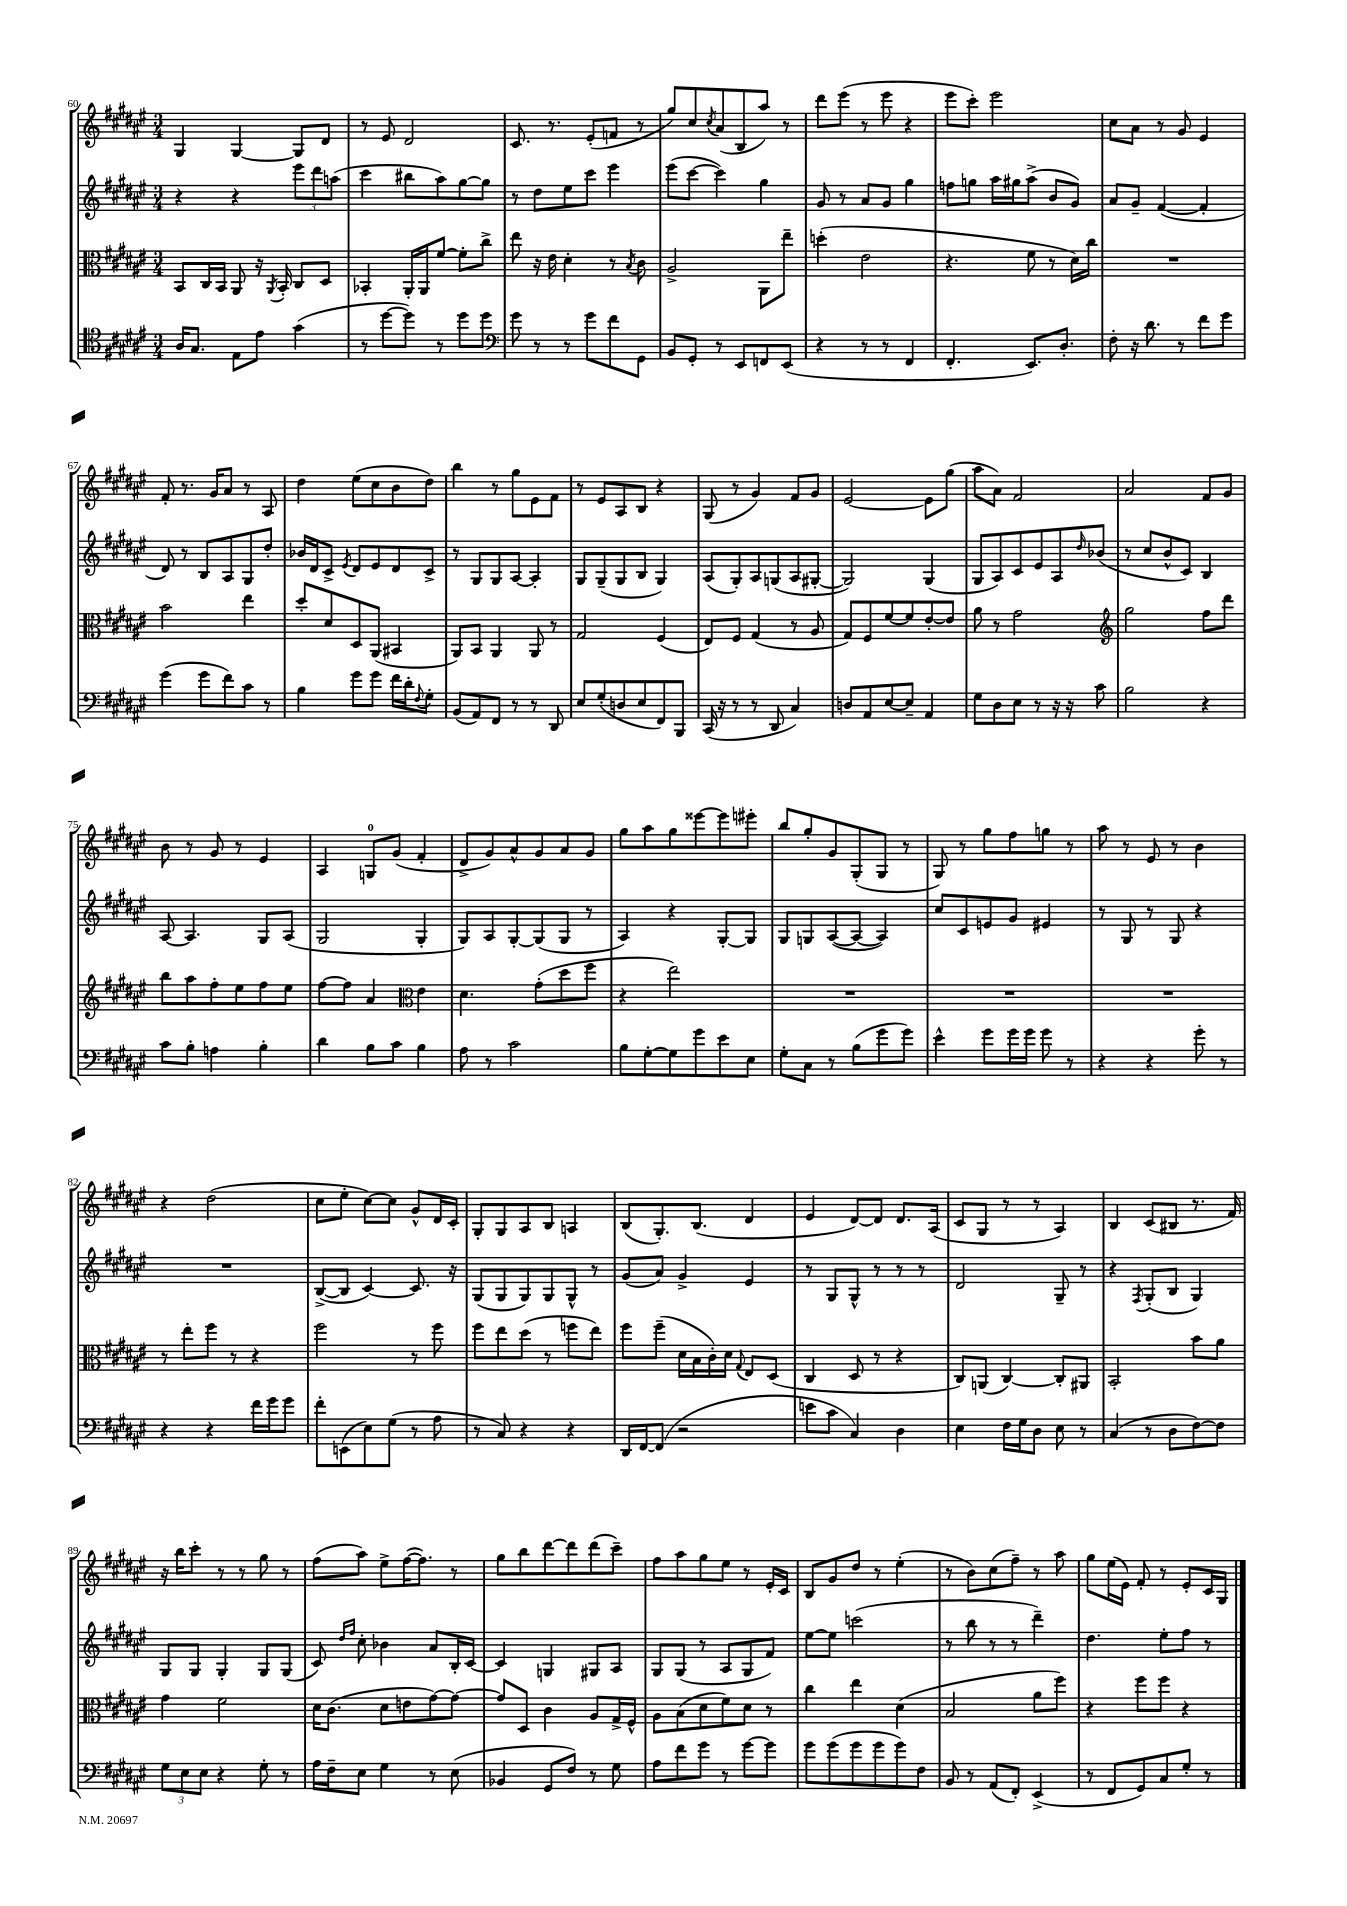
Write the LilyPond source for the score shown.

<<
\new StaffGroup <<
\new Staff = "s0" {
    \clef treble \key fis \major \numericTimeSignature \time 3/4
    gis4 gis4~ gis8 dis'8 |
    r8 eis'8 dis'2 |
    cis'8. r8. eis'8-.( f'8 r8 |
    gis''8) cis''8 \acciaccatura { cis''8 } ais'8( b8 ais''8) r8 |
    dis'''8 eis'''8( r8 eis'''8 r4 |
    eis'''8 cis'''8-.) eis'''2 |
    cis''8 ais'8 r8 gis'8 eis'4 |
    fis'8-. r8. gis'16 ais'8 r8 ais8 |
    dis''4 eis''8( cis''8 b'8 dis''8) |
    b''4 r8 gis''8 eis'8 fis'8 |
    r8 eis'8 ais8 b8 r4 |
    gis8( r8 gis'4) fis'8 gis'8 |
    eis'2~ eis'8 gis''8( |
    ais''8 ais'8) fis'2 |
    ais'2 fis'8 gis'8 |
    b'8 r8 gis'8 r8 eis'4 |
    ais4 g8-0 gis'8( fis'4-. |
    dis'8-> gis'8) ais'8-^ gis'8 ais'8 gis'8 |
    gis''8 ais''8 gis''8 eisis'''8~ eisis'''8 eis'''8-. |
    b''8 gis''8-. gis'8 gis8-.( gis8 r8 |
    gis8) r8 gis''8 fis''8 g''8 r8 |
    ais''8 r8 eis'8 r8 b'4 |
    r4 dis''2( |
    cis''8 eis''8-. cis''8~) cis''8 gis'8-^ dis'16 cis'16-. |
    gis8-. gis8 ais8 b8 a4 |
    b8( gis8.-.) b8.( dis'4 |
    eis'4 dis'8~) dis'8 dis'8. ais16( |
    cis'8 gis8 r8 r8 ais4) |
    b4 cis'8( bis8 r8. fis'16) |
    r16 b''16 cis'''8-. r8 r8 gis''8 r8 |
    fis''8( ais''8) eis''8-> fis''16~( fis''8.) r8 |
    gis''8 b''8 dis'''8~ dis'''8 dis'''8( cis'''8--) |
    fis''8 ais''8 gis''8 eis''8 r8 eis'16-. cis'16 |
    b8 gis'8 dis''8 r8 eis''4-.( |
    r8 b'8) cis''8( fis''8--) r8 ais''8 |
    gis''8 eis''16( eis'16) fis'8-. r8 eis'8-. cis'16 gis16 \bar "|." |
}
\new Staff = "s1" {
    \clef treble \key fis \major \numericTimeSignature \time 3/4
    r4 r4 \tuplet 3/2 { eis'''8 dis'''8 a''8( } |
    cis'''4 bis''8 ais''8) gis''8~ gis''8 |
    r8 dis''8 eis''8 cis'''8 eis'''4 |
    eis'''8( cis'''8~ cis'''4) gis''4 |
    gis'8 r8 ais'8 gis'8 gis''4 |
    f''8 g''8 ais''16 gis''16 ais''8->( b'8 gis'8) |
    ais'8 gis'8-- fis'4~( fis'4-. |
    dis'8) r8 b8 ais8 gis8 dis''8-. |
    bes'16 dis'16 cis'8-> \acciaccatura { eis'8 } dis'8 eis'8 dis'8 cis'8-> |
    r8 gis8 gis8 ais8~ ais4-. |
    gis8 gis8--( gis8 b8 gis4) |
    ais8( gis8-.) ais8 g8( ais8 gis8~-. |
    gis2) gis4( |
    gis8 ais8) cis'8 eis'8 ais8 \grace { dis''16 } bes'8( |
    r8 cis''8 b'8-^ cis'8) b4 |
    ais8~ ais4. gis8 ais8( |
    gis2 gis4-. |
    gis8) ais8 gis8~-. gis8( gis8 r8 |
    ais4) r4 gis8~-. gis8 |
    gis8 g8 ais8~( ais8~ ais4) |
    cis''8 cis'8 e'8 gis'8 eis'4 |
    r8 gis8 r8 gis8 r4 |
    R2. |
    b8~->( b8 cis'4~) cis'8. r16 |
    gis8( gis8 gis8) gis8 gis8-^ r8 |
    gis'8( ais'8) gis'4-> eis'4 |
    r8 gis8 gis8-^ r8 r8 r8 |
    dis'2 gis8-- r8 |
    r4 \acciaccatura { fis8 } gis8-.( b8 gis4) |
    gis8 gis8 gis4-. gis8 gis8( |
    cis'8) \grace { dis''16 fis''16 } cis''8-. bes'4 ais'8 b16-. cis'16~ |
    cis'4 g4 gis8 ais8 |
    gis8 gis8( r8 ais8 gis8 fis'8) |
    eis''8~ eis''8 c'''2( |
    r8 b''8 r8 r8 dis'''4--) |
    dis''4. eis''8-. fis''8 r8 \bar "|." |
}
\new Staff = "s2" {
    \clef alto \key fis \major \numericTimeSignature \time 3/4
    b,8 cis16 b,16 ais,8 r16 \acciaccatura { ais,8 } b,16-. cis8 dis8 |
    bes,4-. ais,16-. ais,16 fis'8~ fis'8-. cis''8-> |
    eis''8 r16 eis'16 dis'4-. r8 \acciaccatura { b8 } cis'8 |
    ais2-> ais,8 eis''8-- |
    d''4-.( eis'2 |
    r4. fis'8 r8 dis'16) cis''16 |
    R2. |
    b'2 eis''4 |
    dis''8-. dis'8 dis8 ais,8( bis,4 |
    ais,8) b,8 ais,4 ais,8 r8 |
    gis2 fis4( |
    eis8) fis8 gis4( r8 ais8 |
    gis8) fis8 fis'8~ fis'8 eis'8~-. eis'8 |
    ais'8 r8 gis'2 |
    \clef treble gis''2 fis''8 dis'''8 |
    b''8 ais''8 fis''8-. eis''8 fis''8 eis''8 |
    fis''8~ fis''8 ais'4 \clef alto eis'4 |
    dis'4. gis'8-.( dis''8 fis''8 |
    r4 eis''2) |
    R2. |
    R2. |
    R2. |
    r8 eis''8-. fis''8 r8 r4 |
    fis''2 r8 fis''8 |
    fis''8 eis''8 dis''8( r8 f''8 eis''8) |
    fis''8 fis''8--( dis'16 b16 cis'16-.) dis'16 \appoggiatura { gis8 } eis8 dis8( |
    cis4 dis8 r8 r4 |
    cis8) a,8( cis4~) cis8-. ais,8 |
    b,2-. b'8 ais'8 |
    gis'4 fis'2 |
    dis'16 cis'8.( dis'8 e'8 gis'8~) gis'8~ |
    gis'8 dis8 cis'4 ais8 gis16-> fis16-^ |
    ais8 b8( dis'8 fis'8) dis'8 r8 |
    cis''4 eis''4 dis'4( |
    b2 ais'8 fis''8) |
    r4 fis''8 fis''8 r4 \bar "|." |
}
\new Staff = "s3" {
    \clef tenor \key fis \major \numericTimeSignature \time 3/4
    ais16 gis8. eis8 eis'8 gis'4( |
    r8 dis''8~ dis''8) r8 dis''8 dis''8 |
    \clef bass gis'8 r8 r8 gis'8 fis'8 gis,8 |
    b,8 gis,8-. r8 eis,8 f,8 eis,8( |
    r4 r8 r8 fis,4 |
    fis,4.-. eis,8.) dis8.-. |
    fis8-. r16 dis'8. r8 fis'8 gis'8 |
    gis'4( gis'8 fis'8) cis'8 r8 |
    b4 gis'8 gis'8 fis'16 dis'16-. \appoggiatura { fis8 } gis8-. |
    b,8( ais,8) fis,8 r8 r8 dis,8 |
    eis8 gis8-.( d8 eis8 fis,8) b,,8 |
    cis,16( r16 r8 r8 dis,8 cis4) |
    d8 ais,8 eis8~ eis8-- ais,4 |
    gis8 dis8 eis8 r8 r16 r16 cis'8 |
    b2 r4 |
    cis'8 b8-. a4 b4-. |
    dis'4 b8 cis'8 b4 |
    ais8 r8 cis'2 |
    b8 gis8~-. gis8 gis'8 eis'8 eis8 |
    gis8-. cis8 r8 b8( gis'8 gis'8) |
    eis'4-^ gis'8 gis'16 gis'16 gis'8 r8 |
    r4 r4 gis'8-. r8 |
    r4 r4 fis'16 gis'16 gis'8 |
    fis'8-. e,8( eis8) gis8( r8 ais8 |
    r8 cis8) r4 r4 |
    dis,16 fis,16~ fis,8( r2 |
    e'8 cis'8 cis4) dis4 |
    eis4 fis16 gis16 dis8 eis8 r8 |
    cis4( r8 dis8 fis8~) fis8 |
    \tuplet 3/2 { gis8 eis8 eis8 } r4 gis8-. r8 |
    ais16 fis16-- eis8 gis4 r8 eis8( |
    bes,4 gis,8 fis8) r8 gis8 |
    ais8 fis'8 gis'8 r8 gis'8~ gis'8 |
    gis'8 gis'8( gis'8 gis'8 gis'8) fis8 |
    b,8 r8 ais,8( fis,8-.) eis,4->( |
    r8 fis,8 gis,8) cis8 gis8-. r8 \bar "|." |
}
>>
>>
\layout { \context { \Score currentBarNumber = #60 } }
